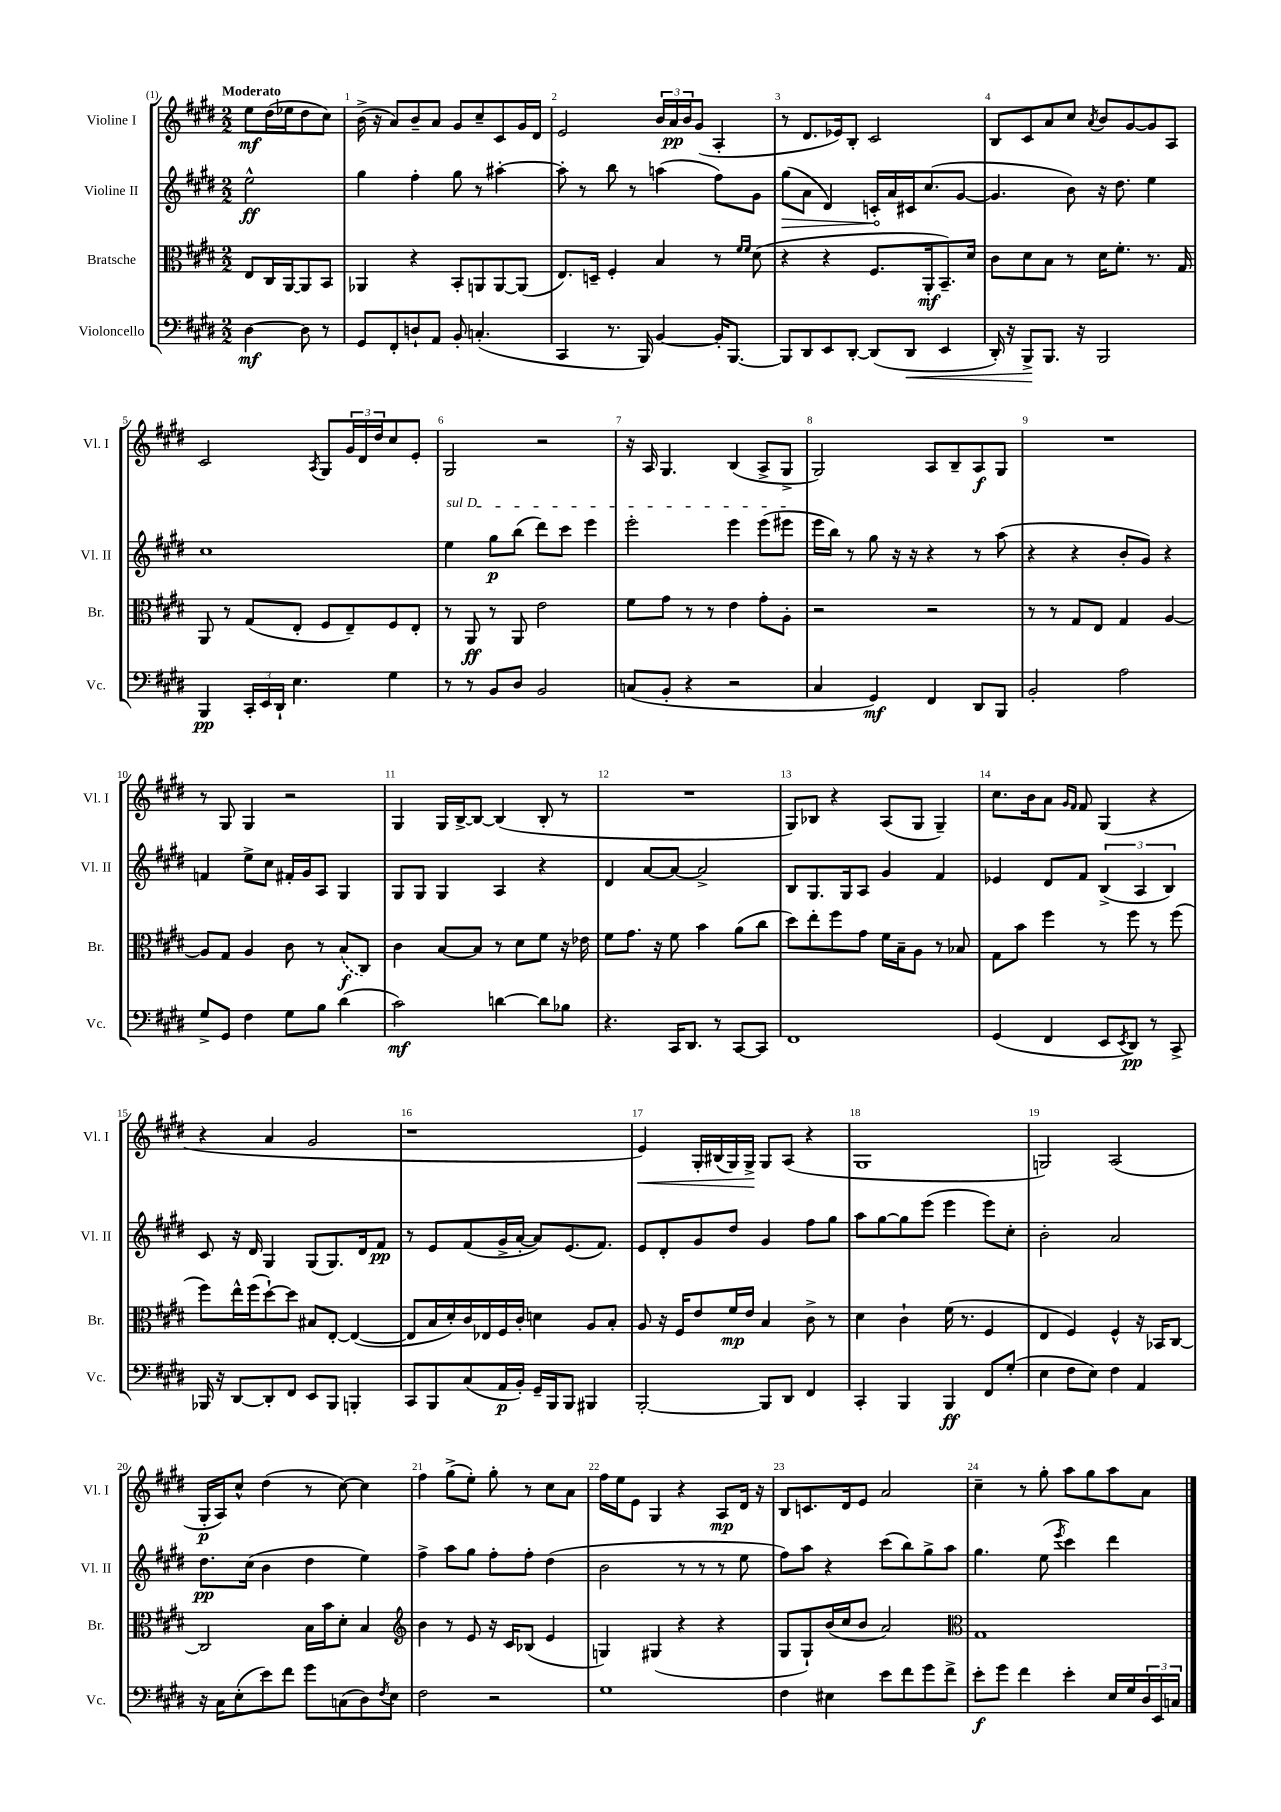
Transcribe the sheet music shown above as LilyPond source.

<<
\new StaffGroup <<
\new Staff = "s0" \with { instrumentName = "Violine I" shortInstrumentName = "Vl. I" } {
    \clef treble \key e \major \numericTimeSignature \time 2/2 \partial 2 \tempo "Moderato"
    e''8\mf dis''16( ees''16 dis''8 cis''8) |
    b'16->( r16 a'8) b'8-- a'8 gis'8 cis''8-- cis'8 gis'16 dis'16 |
    e'2 \tuplet 3/2 { b'16 a'16\pp b'16 } gis'8( a4-. |
    r8 dis'8. ees'16) b8-. cis'2 |
    b8 cis'8 a'8 cis''8 \acciaccatura { a'8 } b'8 gis'8~ gis'8 a8 |
    cis'2 \acciaccatura { a8 } gis8 \tuplet 3/2 { gis'16 dis'16 dis''16 } cis''8 e'8-. |
    gis2 r2 |
    r16 a16 gis4. b4( a8-> gis8-> |
    gis2) a8 b8-- a8\f gis8 |
    R1 |
    r8 gis8 gis4 r2 |
    gis4 gis16 b16~-> b8~ b4( b8-. r8 |
    R1 |
    gis8) bes8 r4 a8( gis8 gis4--) |
    cis''8. b'16 a'8 \grace { gis'16 fis'16 } fis'8 gis4( r4 |
    r4 a'4 gis'2 |
    r1 |
    e'4\<) gis16-. bis16( gis16) gis16->\! gis8 a8( r4 |
    gis1 |
    g2) a2( |
    gis16-.\p a16) cis''8-^ dis''4( r8 cis''8~) cis''4 |
    fis''4 gis''8->( e''8-.) gis''8-. r8 cis''8 a'8 |
    fis''16 e''16 e'8 gis4 r4 a8\mp dis'16 r16 |
    b8 c'8. dis'16 e'8 a'2 |
    cis''4-- r8 gis''8-. a''8 gis''8 a''8 a'8 \bar "|." |
}
\new Staff = "s1" \with { instrumentName = "Violine II" shortInstrumentName = "Vl. II" } {
    \clef treble \key e \major \numericTimeSignature \time 2/2 \partial 2
    e''2-^\ff |
    gis''4 fis''4-. gis''8 r8 ais''4~-. |
    ais''8-. r8 b''8 r8 a''4( fis''8) gis'8 |
    \once \override Hairpin.circled-tip = ##t gis''8\>( a'8 dis'4) c'16-.\! a'16 cis'16 cis''8.( gis'8~ |
    gis'4. b'8) r16 dis''8. e''4 |
    cis''1 |
    \once \override TextSpanner.bound-details.left.text = \markup { \italic "sul D" } e''4\startTextSpan gis''8\p b''8( dis'''8) cis'''8 e'''4 |
    e'''2-. e'''4 e'''8( eis'''8\stopTextSpan |
    e'''16 b''16) r8 gis''8 r16 r16 r4 r8 a''8( |
    r4 r4 b'8-. gis'8) r4 |
    f'4 e''8-> cis''8 fis'16-. gis'16 a8 gis4 |
    gis8 gis8 gis4 a4 r4 |
    dis'4 a'8~ a'8~ a'2-> |
    b8 gis8. gis16 a8 gis'4 fis'4 |
    ees'4 dis'8 fis'8 \tuplet 3/2 { b4->( a4 b4) } |
    cis'8 r16 dis'16 gis4 gis8( gis8.) dis'16 fis'8\pp |
    r8 e'8 fis'8( gis'16-> a'16~-. a'8) e'8.( fis'8.) |
    e'8 dis'8-. gis'8 dis''8 gis'4 fis''8 gis''8 |
    a''8 gis''8~ gis''8 e'''8( e'''4 e'''8) cis''8-. |
    b'2-. a'2 |
    dis''8.\pp cis''16( b'4 dis''4 e''4) |
    fis''4-> a''8 gis''8 fis''8-. fis''8-. dis''4( |
    b'2 r8 r8 r8 e''8 |
    fis''8) a''8 r4 cis'''8( b''8) gis''8-> a''8 |
    gis''4. e''8( \acciaccatura { e'''8 } cis'''4) dis'''4 \bar "|." |
}
\new Staff = "s2" \with { instrumentName = "Bratsche" shortInstrumentName = "Br." } {
    \clef alto \key e \major \numericTimeSignature \time 2/2 \partial 2
    e8 cis16 a,16~ a,8 b,8 |
    aes,4 r4 b,8-. a,8 a,8~ a,8( |
    e8.) d16-- fis4-. b4 r8 \grace { fis'16 fis'16 } dis'8( |
    r4 r4 fis8. a,16-.\mf b,8.--) dis'16 |
    cis'8 dis'8 b8 r8 dis'16 fis'8.-. r8. gis16 |
    a,8 r8 gis8( e8-. fis8 e8--) fis8 e8-. |
    r8 a,8\ff r8 a,8 e'2 |
    fis'8 gis'8 r8 r8 e'4 gis'8-. a8-. |
    r2 r2 |
    r8 r8 gis8 e8 gis4 a4~ |
    a8 gis8 a4 cis'8 r8 \once \slurDashed b8\f( cis8) |
    cis'4 b8~ b8 r8 dis'8 fis'8 r16 ees'16 |
    fis'8 gis'8. r16 fis'8 b'4 a'8( cis''8 |
    dis''8) e''8-. fis''8 gis'8 fis'16 b16-- a8 r8 bes8 |
    gis8 b'8 fis''4 r8 fis''8 r8 fis''8( |
    fis''8) e''16-^ fis''16( dis''8~-!) dis''8 bis8 e8~-. e4~( |
    e8 b16 dis'16-.) cis'16 ees16 fis16 cis'16-. d'4 a8 b8-. |
    a8 r16 fis16 e'8 fis'16\mp e'16 b4 cis'8-> r8 |
    dis'4 cis'4-! fis'16( r8. fis4 |
    e4 fis4) fis4-^ r16 bes,16 cis8~ |
    cis2 b16 b'16 dis'8-. b4 |
    \clef treble b'4 r8 e'8 r16 cis'16 bes8( e'4 |
    g4) gis4( r4 r4 |
    gis8 gis8-!) b'16( cis''16 b'8 a'2) |
    \clef alto gis1 \bar "|." |
}
\new Staff = "s3" \with { instrumentName = "Violoncello" shortInstrumentName = "Vc." } {
    \clef bass \key e \major \numericTimeSignature \time 2/2 \partial 2
    dis4~\mf dis8 r8 |
    gis,8 fis,8-. d8-! a,8 b,8-. c4.-.( |
    cis,4 r8. b,,16) b,4~ b,16-. b,,8.~ |
    b,,8 dis,8 e,8 dis,8~-. dis,8( dis,8\< e,4 |
    dis,16-.) r16 b,,8->\! b,,8. r16 b,,2 |
    b,,4\pp \tuplet 3/2 { cis,16-. e,16 dis,16-! } e4. gis4 |
    r8 r8 b,8 dis8 b,2 |
    c8( b,8-. r4 r2 |
    cis4 gis,4\mf) fis,4 dis,8 b,,8 |
    b,2-. a2 |
    gis8-> gis,8 fis4 gis8 b8 dis'4( |
    cis'2\mf) d'4~ d'8 bes8 |
    r4. cis,16 dis,8. r8 cis,8~ cis,8 |
    fis,1 |
    gis,4( fis,4 e,8 \acciaccatura { e,8 } dis,8\pp) r8 cis,8-> |
    bes,,16 r16 dis,8~ dis,8-. fis,8 e,8 bes,,8 b,,4-. |
    cis,8 b,,8 cis8( a,16\p b,16-.) gis,16-- b,,16 b,,8 bis,,4 |
    b,,2~-. b,,8 dis,8 fis,4 |
    cis,4-. b,,4 b,,4\ff fis,8 gis8-.( |
    e4 fis8 e8) fis4 a,4 |
    r16 cis16 e8-.( e'8) fis'8 gis'8 c8( dis8) \acciaccatura { fis8 } e8 |
    fis2 r2 |
    gis1 |
    fis4 eis4 e'8 fis'8 gis'8 fis'8-> |
    e'8-.\f gis'8 fis'4 e'4-. e16 gis16 \tuplet 3/2 { dis16 e,16 c16 } \bar "|." |
}
>>
>>
\layout { \context { \Score \override BarNumber.break-visibility = ##(#f #t #t) barNumberVisibility = #all-bar-numbers-visible } }
